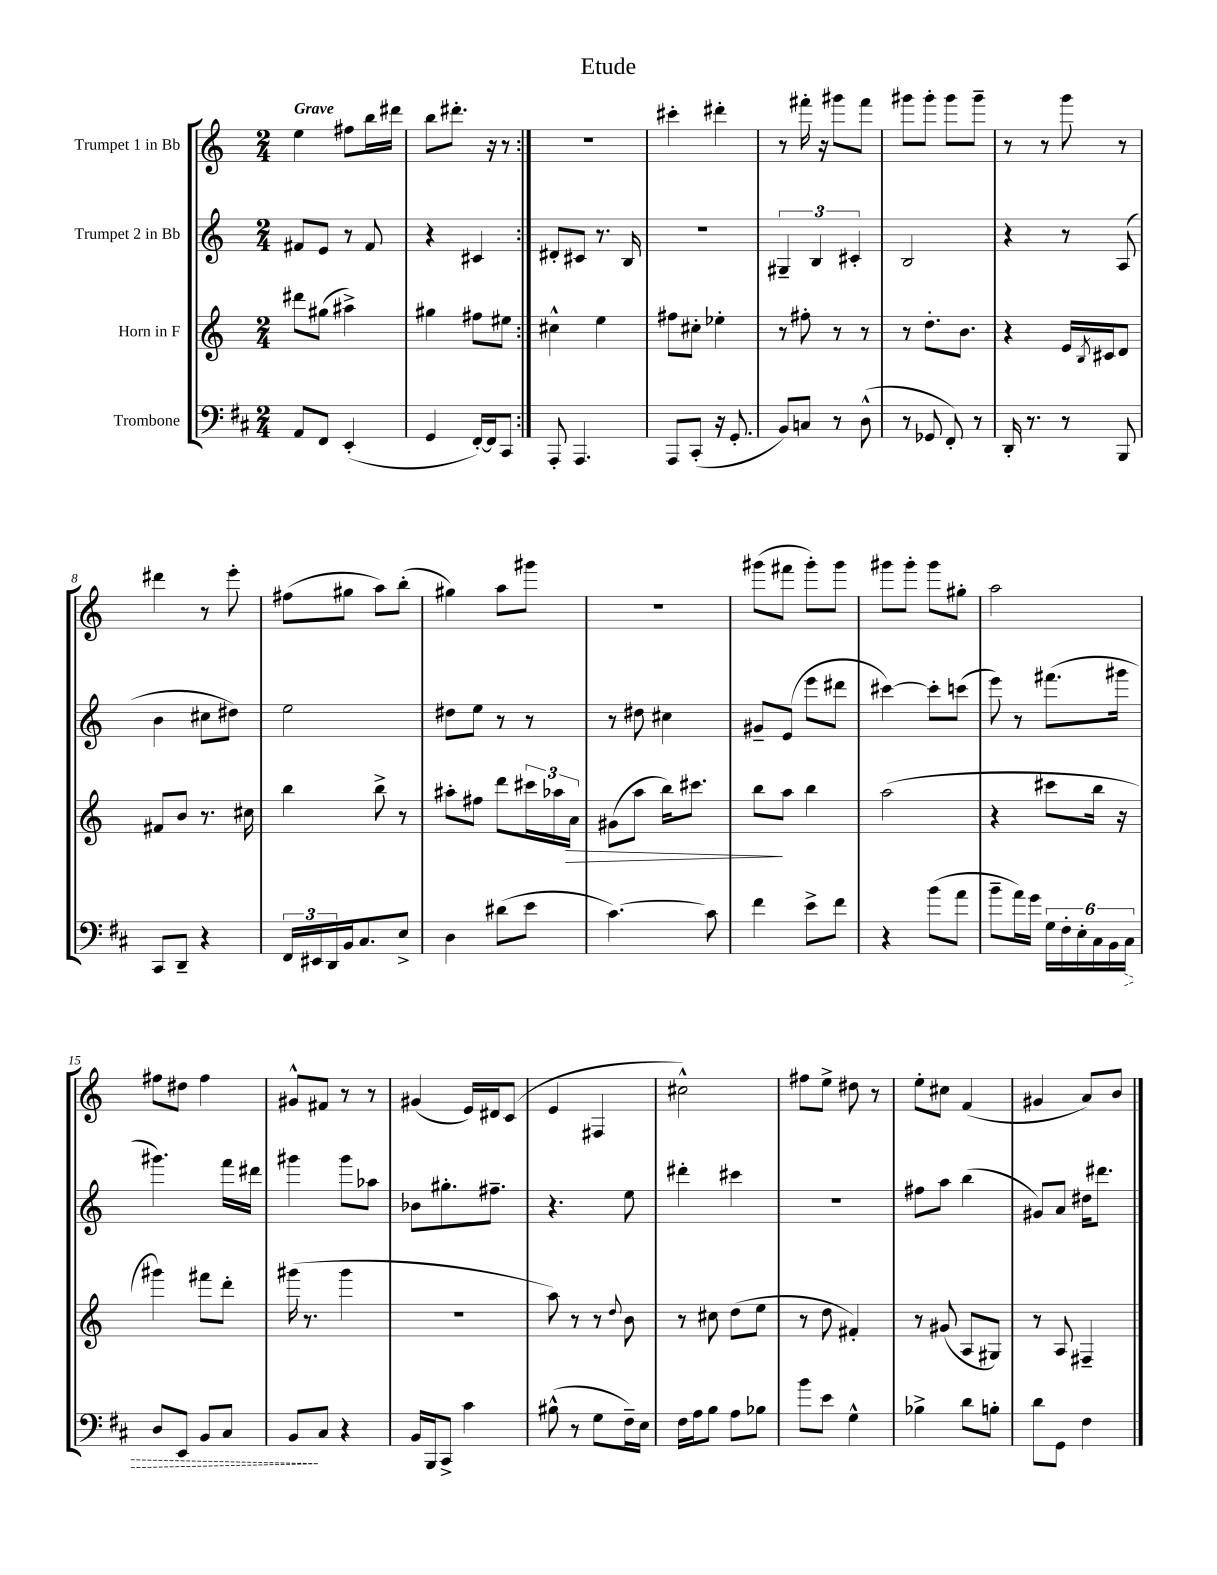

**kern	**dynam	**kern	**dynam	**kern	**kern
*part4	*part4	*part3	*part3	*part2	*part1
*staff4	*staff4	*staff3	*staff3	*staff2	*staff1
*I"Trombone	*	*I"Horn in F	*	*I"Trumpet 2 in Bb	*I"Trumpet 1 in Bb
*clefF4	*	*clefG2	*	*clefG2	*clefG2
*k[f#c#]	*	*k[]	*	*k[]	*k[]
*M2/4	*	*M2/4	*	*M2/4	*M2/4
=1	=1	=1	=1	=1	=1
!	!	!	!	!	!LO:TX:a:B:t=Grave
8AA/L	.	8ddd#X\L	.	8f#X/L	4ee\
8FF#/J	.	(8gg#X\J	.	8e/J	.
(4EE'/	.	4aa#X^\)	.	8r	8ff#X\L
.	.	.	.	8f#/	16bb\L
.	.	.	.	.	16ddd#X\JJ
=2	=2	=2	=2	=2	=2
4GG/	.	4gg#X\	.	4r	8bb\L
.	.	.	.	.	8.ddd#X'\J
[16FF#'/LL)	.	8ff#X\L	.	4c#X/	.
16FF#/J]	.	.	.	.	16r
8CC#/J	.	8ee#X\J	.	.	8r
=3:|!	=3:|!	=3:|!	=3:|!	=3:|!	=3:|!
8AAA'/	.	4cc#X^^\	.	8d#X'/L	2r
4.AAA/	.	.	.	8c#X/J	.
.	.	4ee\	.	8.r	.
.	.	.	.	16B/	.
=4	=4	=4	=4	=4	=4
8AAA/L	.	8ff#X\L	.	2r	4ccc#X'\
(8CC#'/J	.	8cc#X'\J	.	.	.
16r	.	4ee-X'\	.	.	4ddd#X'\
8.GG'/	.	.	.	.	.
=5	=5	=5	=5	=5	=5
8BB/L)	.	8r	.	6G#X~/	8r
8Cn/J	.	8ff#X'\	.	.	16fff#X'\
.	.	.	.	6B/	.
.	.	.	.	.	16r
8r	.	8r	.	.	8ggg#X\L
.	.	.	.	6c#X'/	.
(8D^^\	.	8r	.	.	8fff#\J
=6	=6	=6	=6	=6	=6
8r	.	8r	.	2B/	8ggg#X\L
8GG-X/	.	8.dd'\L	.	.	8ggg#'\J
8FF#'/)	.	.	.	.	8ggg#\L
.	.	8.b\J	.	.	.
8r	.	.	.	.	8ggg#~\J
=7	=7	=7	=7	=7	=7
16DD'/	.	4r	.	4r	8r
8.r	.	.	.	.	.
.	.	.	.	.	8r
8r	.	16e/LL	.	8r	8ggg\
.	.	8qB/	.	.	.
.	.	16c#X/J	.	.	.
8BBB/	.	8d/J	.	(8A/	8r
!!LO:LB:g=z
=8	=8	=8	=8	=8	=8
8CC#/L	.	8f#X/L	.	4b\	4ddd#X\
8DD~/J	.	8b/J	.	.	.
4r	.	8.r	.	8cc#X\L	8r
.	.	.	.	8dd#X\J)	8eee'\
.	.	16cc#X\	.	.	.
=9	=9	=9	=9	=9	=9
24FF#/LL	.	4bb\	.	2ee\	(8ff#X\L
24EE#X/	.	.	.	.	.
24DD/	.	.	.	.	.
16BB/J	.	.	.	.	8gg#X\J
8.C#/	.	.	.	.	.
.	.	8bb^\	.	.	8aa\L)
8E^/J	.	8r	.	.	(8bb'\J
=10	=10	=10	=10	=10	=10
4D\	.	8aa#X'\L	.	8dd#X\L	4gg#X\)
.	.	8ff#X\J	.	8ee\J	.
(8d#X\L	.	8ddd\L	.	8r	8aa\L
8e\J	.	24ccc#X\L	.	8r	8ggg#X\J
.	.	24aa-X\	.	.	.
!	!	!	!LO:HP:b	!	!
.	.	24a\JJ	>	.	.
=11	=11	=11	=11	=11	=11
[4.c#\)	.	(8g#X\L	.	8r	2r
.	.	8aa\J	.	8dd#X\	.
.	.	16bb\KL)	.	4cc#X\	.
.	.	8.ccc#X\J	.	.	.
8c#\]	.	.	.	.	.
=12	=12	=12	=12	=12	=12
4f#\	.	8bb\L	.	8g#X~/L	(8ggg#X\L
.	.	8aa\J	]	(8e/J	8fff#X\J
8e^\L	.	4bb\	.	8eee\L	8ggg#'\L)
8f#\J	.	.	.	8ddd#X\J	8ggg#\J
=13	=13	=13	=13	=13	=13
4r	.	(2aa\	.	[4ccc#X\)	8ggg#X\L
.	.	.	.	.	8ggg#'\J
(8b\L	.	.	.	8ccc#'\L]	8ggg#\L
8a\J	.	.	.	(8cccn\J	8gg#X'\J
=14	=14	=14	=14	=14	=14
8b~\L	.	4r	.	8eee\)	2aa\
16a\L)	.	.	.	8r	.
16g\JJ	.	.	.	.	.
24G\LL	.	8ccc#X\L	.	(8.fff#X\L	.
24F#'\	.	.	.	.	.
24E'\	.	.	.	.	.
24C#\	.	16bb\Jk	.	.	.
24BB\	.	.	.	.	.
.	.	16r	.	16ggg#X\Jk	.
!	!LO:HP:b	!	!	!	!
24C#\JJ	>	.	.	.	.
!!LO:LB:g=z
=15	=15	=15	=15	=15	=15
8D/L	.	4ggg#X\)	.	4.ggg#X\)	8ff#X\L
8EE/J	.	.	.	.	8dd#X\J
8BB/L	.	8fff#X\L	.	.	4ff#\
8C#/J	.	8ddd'\J	.	16fff\LL	.
.	.	.	.	16ddd#X\JJ	.
=16	=16	=16	=16	=16	=16
8BB/L	.	(16ggg#X\	.	4ggg#X\	8g#X^^/L
.	.	8.r	.	.	.
8C#/J	]	.	.	.	8f#X/J
4r	.	4ggg#\	.	8ggg#\L	8r
.	.	.	.	8aa-X\J	8r
=17	=17	=17	=17	=17	=17
16BB/LL	.	2r	.	8b-X\L	(4g#X/
16BBB/J	.	.	.	.	.
8CC#^/J	.	.	.	8.gg#X'\	.
4c#\	.	.	.	.	16e/LL)
.	.	.	.	8.ff#X~\J	16d#X/J
.	.	.	.	.	(8c/J
=18	=18	=18	=18	=18	=18
(8B#X^^\	.	8aa\)	.	4.r	4e/
8r	.	8r	.	.	.
8G\L	.	8r	.	.	4F#X/
.	.	8qqdd/	.	.	.
16F#~\L)	.	8b\	.	8ee\	.
16E\JJ	.	.	.	.	.
=19	=19	=19	=19	=19	=19
16F#\LL	.	8r	.	4ddd#X'\	2cc#X^^\)
16A\J	.	.	.	.	.
8B\J	.	8cc#X\	.	.	.
8A\L	.	(8dd\L	.	4ccc#X\	.
8B-X\J	.	8ee\J	.	.	.
=20	=20	=20	=20	=20	=20
8b\L	.	8r	.	2r	8ff#X\L
8e\J	.	8dd\	.	.	8ee^\J
4G^^\	.	4f#X'/)	.	.	8dd#X\
.	.	.	.	.	8r
=21	=21	=21	=21	=21	=21
4B-X^\	.	8r	.	8ff#X\L	8ee'\L
.	.	(8g#X/	.	8aa\J	8cc#X\J
8d\L	.	8A/L	.	(4bb\	(4f/
8Bn'\J	.	8G#X/J)	.	.	.
=22	=22	=22	=22	=22	=22
8d\L	.	8r	.	8g#X/L)	4g#X/
8GG\J	.	8A/	.	8a/J	.
4F#\	.	4F#X~/	.	16dd#X\KL	8a/L)
.	.	.	.	8.ddd#X\J	.
.	.	.	.	.	8b/J
==	==	==	==	==	==
*-	*-	*-	*-	*-	*-
